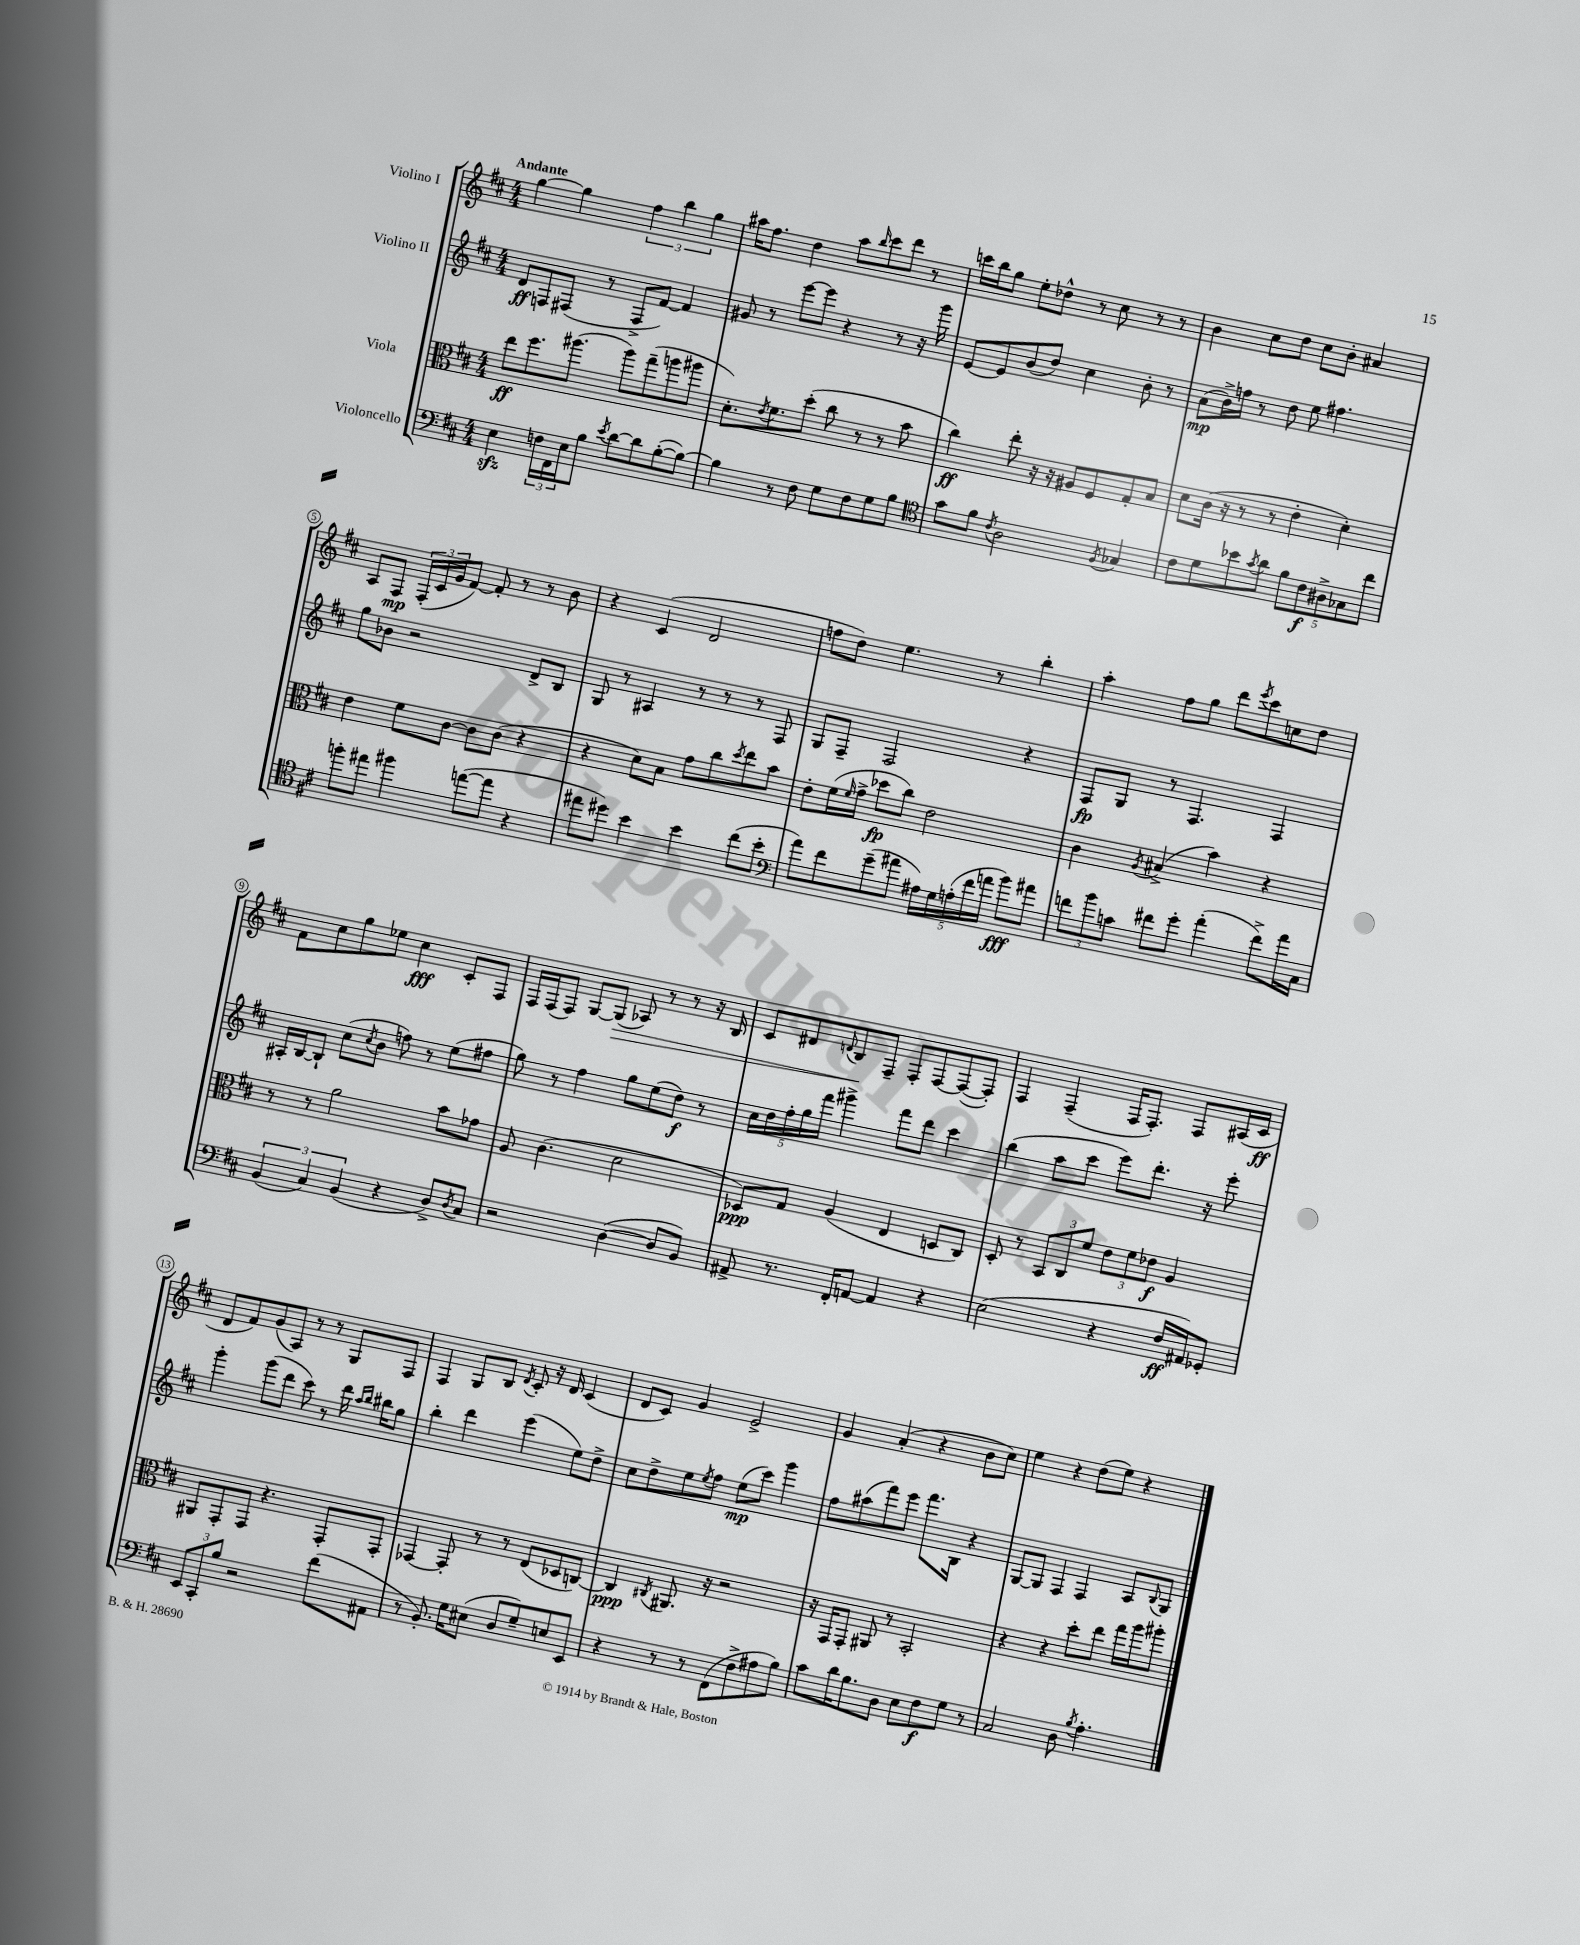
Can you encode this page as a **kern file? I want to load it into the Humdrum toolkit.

**kern	**kern	**kern	**kern
*staff4	*staff3	*staff2	*staff1
*clefF4	*clefC3	*clefG2	*clefG2
*k[f#c#]	*k[f#c#]	*k[f#c#]	*k[f#c#]
*M4/4	*M4/4	*M4/4	*M4/4
4E\	8ee\L	8d/L	[4gg\
.	8.ff#\	8F/	.
24F\LL	.	(8F#/J	4gg\]
24FF#\	.	.	.
.	(8.aa#\J	.	.
24E\J	.	.	.
8B\J	.	8r	.
8qe/	.	.	.
[8d\L	8aa#\L)	8F#^/L	6ff#\
8d\]	(8gg~\	[8f#/J)	.
.	.	.	6bb\
([8B'\	8aa\	4f#/]	.
.	.	.	6gg\
8B\_J)	8aa#\J	.	.
=	=	=	=
4B\]	8.d'\L)	8g#/	16aa#\LK
.	.	.	8.ff#\J
.	.	8r	.
.	8qe/	.	.
.	8.f#\	.	.
8r	.	[8eee\L	4dd\
8F#\	(8dd'\J	8eee\]J	.
8G\L	8cc#\	4r	8aa#\L
.	.	.	16qqbb/
8F#\	8r	.	8ccc#\
8G\	8r	8r	8ddd\J
8B\J	8b\	16r	8r
.	.	16ggg\	.
=	=	=	=
*clefC4	*	*	*
8g\L	4cc#\)	[8e/L	16ccc\LL
.	.	.	16bb\J
8f#\J	.	8e/]	8gg\J
8qc#/	.	.	.
2A\	8ee'\	(8b/	8ee'\L
.	16r	8dd/J)	8dd-^^\J
.	16r	.	.
.	8A#/L	4cc#\	8r
.	8F#/	.	8cc#\
8qF#/	.	.	.
4G-/	8G'/	8b'\	8r
.	8B/J	8r	8r
=	=	=	=
8c#\L	8d\L	(8a\L	4b\
8d\	(16c#\Jk	16b^\L)	.
.	16r	16ff\JJ	.
8b-\	8r	8r	8cc#\L
8qg/	.	.	.
8a\J	8r	8dd\	8dd\J
10f#\L	4e'\	8ee\	8cc#\L
10c#\	.	.	.
.	.	4.ff#\	8b'\J
10A#^\	.	.	.
.	4d'\)	.	4a#/
10G-\	.	.	.
10cc#\J	.	.	.
=	=	=	=
8ff'\L	4e\	8gg\L	8A/L
8ee#\J	.	8b-\J	8F#/J
4ff#\	8f#\L	2r	(24F#'/LL
.	.	.	24c#/
.	.	.	24g/J
.	[8c#\J	.	[8f#/J)
([8ee\L	8c#\]L	.	8f#'/]
8ee\]J	(8c#\J	.	8r
4r	4r	8d^/L	8r
.	.	8B/J	8b\
=	=	=	=
8ee#\L	4r	8G/	4r
8dd#\J)	.	8r	.
4b\	8d\L)	4A#/	(4c#/
.	8B\J	.	.
4b\	8g\L	8r	2d/
.	8cc#\	8r	.
.	8qdd/	.	.
(8cc#\L	8ee\	8r	.
8b'\J	8b\J	8F#/	.
=	=	=	=
*clefF4	*	*	*
8a\L)	8e'\L	8G/L	8ff\L
8f#\	(16f#\L	8F#~/J	8dd\J)
.	16qqf#/	.	.
.	16g^\JJ	.	.
(8g~\	8dd-\L	2F#/	4.ee\
8a#\J	8cc#\J)	.	.
20A#\LL)	2e\	.	.
20G\	.	.	.
(20A'\	.	.	.
.	.	.	8r
20f#\	.	.	.
20a\JJ	.	.	.
8b\L)	.	4r	4bb'\
8a#\J	.	.	.
=	=	=	=
12f\L	4c#\	8F#/L	4aa'\
12b\	.	.	.
.	.	8G/J	.
12c\J	.	.	.
.	8qA/	.	.
8f#\L	(4B#^/	8r	8ff#\L
8g'\J	.	4.F#/	8gg\J
(4a'\	4b\)	.	8ddd\L
.	.	.	8qeee/
.	.	.	8ccc#\
8f#^\L)	4r	4F#/	8cc\
16a\L	.	.	8dd\J
16C#\JJ	.	.	.
=	=	=	=
(6BB/	8r	16A#'/LL	8f#\L
.	.	[16B/J	.
.	8r	8B`/]J	8cc#\
6C#/)	.	.	.
.	2a\	(8cc#\L	8gg\
(6BB/	.	.	.
.	.	8qcc#/	.
.	.	8b\J	8ee-\J
4r	.	8ff\)	4cc#\
.	.	8r	.
8D^/L)	8b\L	(8ee\L	8c#'/L
8qD/	.	.	.
8C#/J	8g-\J	8ff#\J	8F#/J
=	=	=	=
2r	8A/	8gg\)	16F#/LL
.	.	.	(16F#/J
.	(4.c#\	8r	8F#/J)
.	.	4ff#\	[8G/L
.	.	.	(8G/]J
([4D\	2d\	8gg\L	8A-/)
.	.	(8ee\	8r
8D/]L	.	8dd\J)	8r
8BB/J)	.	8r	16r
.	.	.	16B/
=	=	=	=
8AA#^/	8D-/L)	20cc#\LL	8c#/L
.	.	20dd\	.
.	.	20ff#'\	.
8.r	8G/J	.	8d#/
.	.	20gg\	.
.	.	20fff#\JJ	.
.	.	.	8qqd/
.	(4A/	4ggg#^\	8B/
16FF#'/LK	.	.	.
[8AA/J	.	.	8F#~/J
4AA/]	4E/	8fff#\L	8F#'/L
.	.	8ddd\J	[8F#/
4r	8D/L	4ccc#\	(8F#/_
.	8C#/J)	.	8F#'/]J)
=	=	=	=
(2E\	8D'/	(4bb\	4F#/
.	8r	.	.
.	12BB/L	8aa\L	(4F#~/
.	12C#/	.	.
.	.	8ccc#\J	.
.	12f#/J	.	.
4r	12e\L	8eee\L)	16F#/LK
.	.	.	8.F#'/J)
.	12f#\	.	.
.	.	8.ddd'\J	.
.	12e-\J	.	.
16F#/LL	4A/	.	8F#/L
16AA#/J)	.	16r	.
8GG-'/J	.	8eee'\	(16A#/L
.	.	.	16c#/JJ
=	=	=	=
12EE/L	8AA#/L	4ggg'\	8d/L
12CC#'/	.	.	.
.	8GG'/	.	8f#/)
12B/J	.	.	.
2r	8GG/J	(8ggg\L	(8g/
.	4.r	8ddd\J	8A/J)
.	.	8ccc#\)	8r
.	.	8r	8r
(8f#\L	8GG'/L	16ddd\	8G/L
.	.	16qqaa/LL	.
.	.	16qqbb/JJ	.
.	.	16bb#\LK	.
8AA#\J	8GG'/J	8gg\J	8F#/J
=	=	=	=
8r	[4GG-/	4bb'\	4F#/
8.BB'/)	.	.	.
.	8GG-'/]	4ddd\	8G/L
16G\LK	.	.	.
(8E#\J	8r	.	8B/J
.	.	.	8qd/
8D/L	8r	(4eee\	8c#'/
8G~/)	(8E/L	.	16r
.	.	.	16d/
8E/	8D-/	8ee\L)	(4c#/
8EE/J	[8C/J)	8dd^\J	.
=	=	=	=
4r	4C/]	8cc#\L	8d/L
.	.	8dd^\	8c#/J)
.	8qC#/	.	.
8r	8.AA#/	8ee\	4g/
.	.	8qee/	.
8r	.	8ff#\J	.
.	16r	.	.
(8FF#\L	2r	(8ee\L	2e^/
8F#^\	.	8ccc#\J)	.
8A#\	.	4ggg\	.
8B\J)	.	.	.
=	=	=	=
8c#\L	16r	8ff#\L	4g/
.	16GG/LK	.	.
16d\K	8GG'/J	(8aa#\	.
8.B\	.	.	.
.	8AA#/	8fff#\)	(4a'/
8D\J	8r	8eee\J	.
8E\L	2BB'/	8.fff#\L	4r
8F#\	.	.	.
.	.	16B\Jk	.
8G\J	.	4r	8b\L
8r	.	.	8cc#\J)
=	=	=	=
2C#/	4r	[8G/L	4ee\
.	.	8G/]J	.
.	4r	4F#/	4r
8D\	8dd'\L	4F#/	(8dd\L
8qB/	.	.	.
4.A'\	8ee\J	.	8ee\J)
.	16gg\LL	8A/L	4r
.	16aa\J	.	.
.	.	8qqB/	.
.	8aa#'\J	8G/J	.
==	==	==	==
*-	*-	*-	*-
